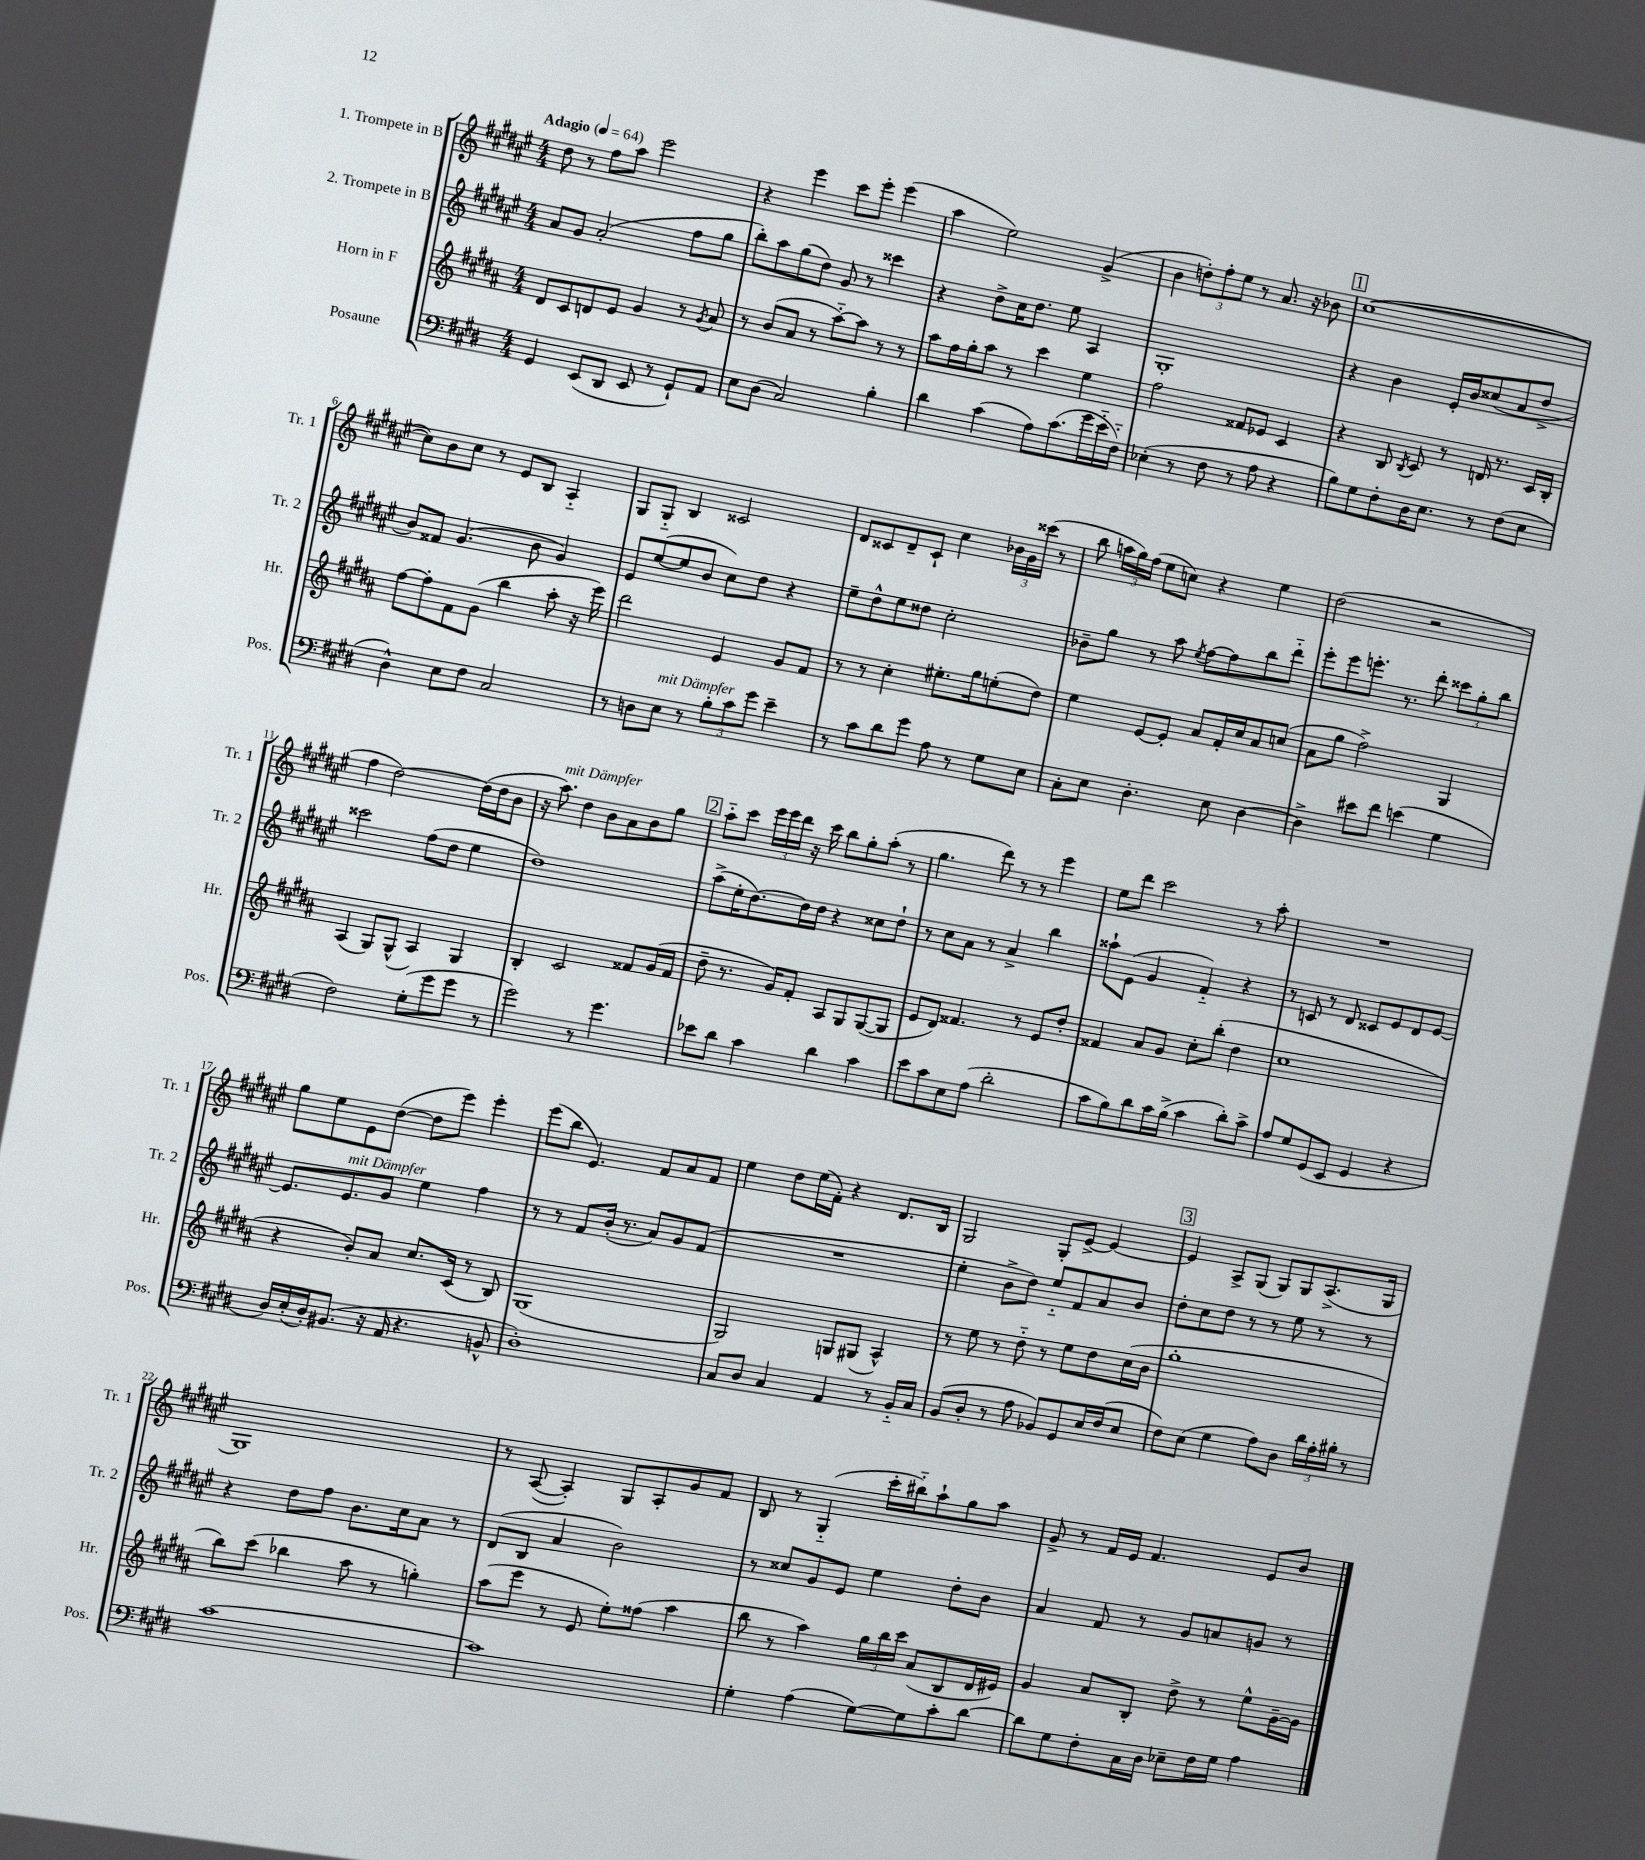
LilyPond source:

<<
\new StaffGroup <<
\new Staff = "s0" \with { instrumentName = "1. Trompete in B" shortInstrumentName = "Tr. 1" } {
    \clef treble \key fis \major \numericTimeSignature \time 4/4 \tempo "Adagio" 4 = 64
    \autoBeamOff dis''8 r8 fis''8[ ais''8] eis'''2 |
    r4 eis'''4 cis'''8[ eis'''8]-. eis'''4( |
    ais''4 eis''2) gis'4->( |
    b'4 \tuplet 3/2 { d''8[-.) fis''8-. eis''8] } r8 ais'8. r16 bes'8 |
    \mark \markup { \box "1" } cis''1~( |
    cis''8[) b'8 cis''8] r8 eis'8[ b8] ais4-_ |
    gis8[ gis8]-_ b4 cisis'2 |
    dis'8[ cisis'8 dis'8-- cisis'8]-! cis''4 \tuplet 3/2 { bes'16[ gis'16 cisis'''16]( } r8 |
    b''8 \tuplet 3/2 { a''16[ gis''16) fis''16]( } eis''8[ c''8]) r4 eis''4 |
    dis''2( r2 |
    fis''4 dis''2~) dis''16[( dis''16 b'8] |
    r16 ais''8.^\markup { \italic "mit Dämpfer" }) dis''4 b'8[ ais'8 b'8 gis''8] |
    \mark \markup { \box "2" } ais''8[-_ cis'''8] \tuplet 3/2 { eis'''16[ eis'''16 dis'''16] } r16 cis'''16 b''8[ gis''8-. ais''8]-.( r8 |
    gis''4. dis'''8) r8 r8 eis'''4 |
    eis''8[ dis'''8] cis'''2 r8 ais''8-. |
    R1 |
    gis''8[ eis''8 eis'8 dis''8]~( dis''8[ eis'''8]) eis'''4-. |
    eis'''8[( b''8] eis'4.) fis'8[ ais'8 fis'8] |
    eis''4 dis''8[ eis''16( fis'16]-.) r4 dis'8.[ b16] |
    gis2 gis8[-. eis'8]~-> eis'4~ |
    \mark \markup { \box "3" } eis'4 ais8[-> gis8]( gis8[) gis8 ais8.->( gis16] |
    gis1) |
    r8 ais8~( ais4-.) gis8[ ais8-. gis'8 fis'8] |
    b8 r8 gis4-_( cis'''16[-. bis''16-_) ais''8-! gis''8 ais''8] |
    gis'8-> r8 fis'16[ eis'16] fis'4. eis'8[ b'8] \bar "|." |
}
\new Staff = "s1" \with { instrumentName = "2. Trompete in B" shortInstrumentName = "Tr. 2" } {
    \clef treble \key fis \major \numericTimeSignature \time 4/4
    \autoBeamOff ais'8[ gis'8] ais'2-.( fis''8[ gis''8] |
    b''8[-.) ais''8 gis''8( dis''8]) gis'8 r8 cisis'''4 |
    r4 dis''8[-> cis''16 dis''8.] eis''8 ais4 |
    gis1-. |
    \mark \markup { \box "1" } r4 b'4 eis'16[-. b'16 cisis''8( ais'8 dis''8]-> |
    b'8[) fisis'8] gis'4.( b'8 gis'4) |
    eis'8[ eis''8~( eis''8 b'8] cis''8[) dis''8] r4 |
    eis''8[-- dis''8-^ eis''8 disis''8] cis''2-. |
    bes'8[-- gis''8] r8 ais''8 \acciaccatura { eis''8 } fis''8[~ fis''8 b''8 dis'''8]-_ |
    eis'''8[-. eis'''8 e'''8.]-. r8. dis'''8-. \tuplet 3/2 { cisis'''8[ gis''8-. b''8] } |
    cisis'''2 fis''8[( dis''8] eis''4 |
    dis''1) |
    \mark \markup { \box "2" } ais''8[->( eis''16-. dis''8.~) dis''16 dis''16] r4 cisis''8[ dis''8]-! |
    r8 cis''8[ ais'8] r8 ais'4-> b''4 |
    aisis''8[-! eis'8]( gis'4 fis'4-_) r4 |
    r8 c'8 r8 dis'8 cisis'8[ eis'8 dis'8 eis'8]~ |
    eis'8.[ eis'8.^\markup { \italic "mit Dämpfer" } gis'8] eis''4 fis''4 |
    r8 r8 fis'8[ b'16]-.( r8. ais'8[) gis'8 fis'8]( |
    R1 |
    eis''4-. b'8[-> dis''8]) eis''8[-_ fis'8 ais'8 b'8] |
    \mark \markup { \box "3" } dis''8[-. cis''8 dis''8] r8 r8 eis''8 r8 r8 |
    r4 dis''8[ fis''8] b'8.[ cis''16 ais'8] r8 |
    dis'8[( b8] ais'4 b'2) |
    r8 cisis''8[ gis'8 eis'8] eis''4 dis''8[-. b'8] |
    ais'4 fis'8 r8 gis'8[ a'8 g'8] r8 \bar "|." |
}
\new Staff = "s2" \with { instrumentName = "Horn in F" shortInstrumentName = "Hr." } {
    \clef treble \key b \major \numericTimeSignature \time 4/4
    \autoBeamOff dis'8[ cis'8 d'8 e'8] gis'4 r8 \acciaccatura { gis'8 } ais'8 |
    r8 b'8[( ais'8] r8 ais''8[~-_) ais''8] r8 r8 |
    ais''8[ fis''16 gis''16-. ais''8] r8 cis'''4 e''4 |
    fis''2 fisis'8[ ees'8] cis'4 |
    \mark \markup { \box "1" } r4 b8 \acciaccatura { b8 } cis'8 r8 d'16 r8. cis'16[ b16]-. |
    fis''8[~ fis''8-. fis'8 gis'8]( b''4 ais''8-. r16 e'''16) |
    dis'''2 e'4 gis'8[ fis'8] |
    r8 r8 cis''4-. eis''8.[-. gis''16 e''8-.( dis''8]) |
    e''4 e'8[~ e'8]-. ais'8[ fis'16-. cis''16 ais'8 c''8]( |
    ais'8[ gis''8] fis''2->) gis4 |
    ais4( gis8[) gis8]-^( ais4) gis4 |
    b4-. cis'2 fisis'8[ gis'16( fisis'16] |
    \mark \markup { \box "2" } dis''8-- r8. gis'16[) fis'8]-. ais8[ gis8 gis8~( gis8] |
    e'8[ dis'8]) fisis'4. r8 e'8[ dis''8]-. |
    fisis'4 ais'8[ gis'8] cis''8[-. b''8]-.( dis''4 |
    cis''1 |
    r4 b'8[-.) ais'8] cis''8.[ cis'16]( r8 b8) |
    gis1( |
    gis2) g8[ gis8]( ais4-^) |
    r8 e''8 r8 dis''8-_ r8 e''8[ dis''8 cis''16( b'16] |
    \mark \markup { \box "3" } gis''1-. |
    b''8[) cis'''8]( bes''4 ais''8 r8 g''4-.) |
    ais''8[( e'''8] r8 e'8 e''8[-.) fisis''8]( ais''4 |
    b''8 r8 ais''4) \tuplet 3/2 { gis''16[ b''16 cis'''16] } ais'8[( b8 dis'16 eis'16]) |
    gis'4 ais'8[ b8]-. dis''8-> r8 e''8[-^ gis'16~-- gis'16] \bar "|." |
}
\new Staff = "s3" \with { instrumentName = "Posaune" shortInstrumentName = "Pos." } {
    \clef bass \key e \major \numericTimeSignature \time 4/4
    \autoBeamOff gis,4 e,8[( dis,8] e,8 r8 gis,8[-!) a,8] |
    e8[ dis8]( cis2) b4-. |
    dis'4 cis'4( a8[) cis'8.( gis'16 e'16-_ fis16]-_) |
    ees4-.( r8 fis8 r8 a8 r4 |
    \mark \markup { \box "1" } b8[) gis8 fis8-. dis16 e8.] r8 fis8[( e8] |
    dis4-^) e8[ fis8] cis2 |
    r8 d8[ e8]^\markup { \italic "mit Dämpfer" } r8 \tuplet 3/2 { b8[-. cis'8 gis'8] } e'4-- |
    r8 cis'8[ dis'8 gis'8] a8 r8 gis8[ e8] |
    cis8[-. e8] dis4.-. e8 dis4~ |
    dis4-> eis'8[ fis'8] e'4( gis4 |
    fis2) gis8[-.( gis'8 gis'8] r8 |
    gis'2) r8 gis'4. |
    \mark \markup { \box "2" } ees'8[ dis'8] cis'4 dis'4 cis'4 |
    e'8[ cis'8 e8 a8]( dis'2-. |
    cis'8[ b8) dis'8 cis'16 b16]->( cis'4 dis'8[-.) cis'8]-> |
    a8[ gis8 gis,8( e,8] gis,4 r4 |
    dis16[) e16-.( dis16-.) bis,8.]( r16 a,16 r4. b,8-^ |
    dis1-.) |
    cis8[ dis8] cis4 a,4 r8 b,16[-_ cis16] |
    b,8[( dis8]-. r8 a8 bes,8[) gis,8 e16 fis16( e8] |
    \mark \markup { \box "3" } fis8[) e8]( gis4 a8[) dis8] \tuplet 3/2 { dis'16[ a16-. bis16]-. } r8 |
    cis'1~ |
    cis'1 |
    gis4-. a4( gis8[~) gis8 cis'8-. dis'8]~ |
    dis'8[ gis8 fis8-. cis16 dis16] ees8[-- fis16 gis16] a4 \bar "|." |
}
>>
>>
